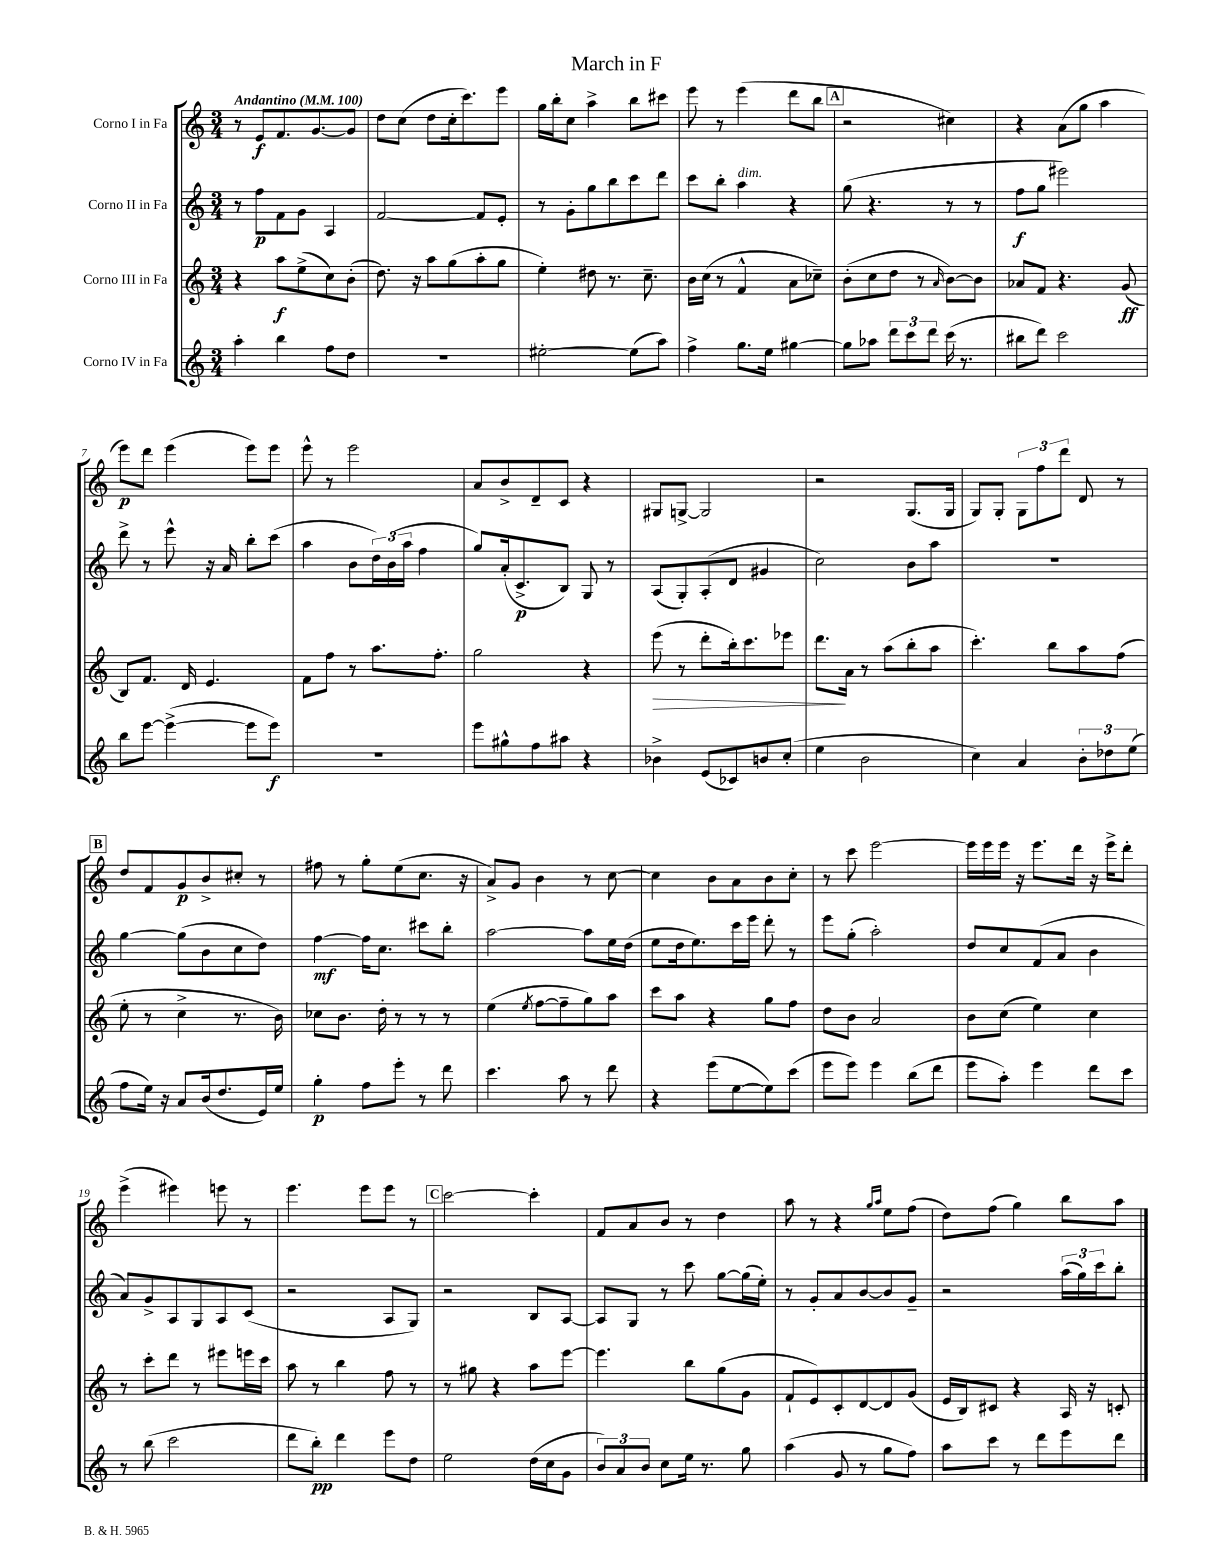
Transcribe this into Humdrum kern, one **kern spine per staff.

**kern	**kern	**kern	**kern
*staff4	*staff3	*staff2	*staff1
*clefG2	*clefG2	*clefG2	*clefG2
*k[]	*k[]	*k[]	*k[]
*M3/4	*M3/4	*M3/4	*M3/4
*MM100	*MM100	*MM100	*MM100
4aa'\	4r	8r	8r
.	.	8ff\L	8e/L
4bb\	8aa\L	8f\	8.f/
.	(8ee^\	8g\J	.
.	.	.	[8.g/
8ff\L	8cc\)	4A/	.
8dd\J	(8b'\J	.	8g/]J
=	=	=	=
2.r	8.dd\)	[2f/	8dd\L
.	.	.	(8cc\J
.	16r	.	.
.	8aa\L	.	8dd\L
.	(8gg\	.	16cc'\k
.	.	.	8.ccc\)
.	8aa'\	8f/]L	.
.	8gg\J	8e'/J	8eee\J
=	=	=	=
[2ee#'\	4ee'\)	8r	16gg\LL
.	.	.	16bb'\J
.	.	8g'\L	8cc\J
.	8dd#\	8gg\	4aa^\
.	8.r	8bb\	.
(8ee#\]L	.	8ccc\	8bb\L
.	8.cc~\	.	.
8aa\J)	.	8ddd\J	8ccc#\J
=	=	=	=
4ff^\	16b\LL	8ccc\L	8eee\
.	(16cc\JJ	.	.
.	8r	8bb'\J	8r
8.gg\L	4f^^/	4aa\	(4eee\
16ee\Jk	.	.	.
[4gg#\	8a\L	4r	8ddd\L
.	8cc-~\J)	.	8bb\J
=	=	=	=
8gg#\]L	(8b'\L	(8gg\	2r
8aa-\J	8cc\	4.r	.
12ddd\L	8dd\J	.	.
12ccc\	.	.	.
.	8r	.	.
12ddd\J	.	.	.
.	16qqa/	.	.
(16ccc\	[8b\L)	8r	4cc#\)
8.r	.	.	.
.	8b\]J	8r	.
=	=	=	=
8bb#\L	8a-/L	8ff\L	4r
8ddd\J)	8f/J	8gg\J	.
2ccc\	4.r	2eee#\)	(8a\L
.	.	.	8gg\J
.	.	.	4aa\
.	(8g/	.	.
=	=	=	=
8bb\L	8B/L)	8ddd^\	8eee\L)
[8eee\J	8.f/J	8r	8ddd\J
(4eee^\_	.	8eee^^\	(4eee\
.	16d/	.	.
.	4.e/	16r	.
.	.	16a/	.
8eee\]L	.	8bb'\L	8eee\L)
8eee\J)	.	(8ccc\J	8eee\J
=	=	=	=
2.r	8f\L	4aa\	8eee^^\
.	8ff\J	.	8r
.	8r	8b\L	2eee\
.	8.aa\L	24dd\L)	.
.	.	(24b\	.
.	.	24aa\JJ	.
.	.	4ff\	.
.	8.ff'\J	.	.
=	=	=	=
8eee\L	2gg\	8gg/L)	8a/L
8gg#^^\	.	(16a'/k	8b^/
.	.	8.c^/	.
8ff\	.	.	8d~/
8aa#\J	.	8B/J)	8c/J
4r	4r	8G/	4r
.	.	8r	.
=	=	=	=
4b-^\	(8eee\	(8A/L	8G#/L
.	8r	8G'/)	[8G^/J
(8e/L	8ddd'\L	(8A'/	2G/]
8c-/)	16bb'\k)	8d/J	.
.	8.ccc\	.	.
8b/	.	4g#/	.
(8cc'/J	8eee-\J	.	.
=	=	=	=
4ee\	8.ddd\L	2cc\)	2r
.	16a\Jk	.	.
2b\	8r	.	.
.	(8aa\L	.	.
.	8bb'\	8b\L	(8.G/L
.	8aa\J	8aa\J	.
.	.	.	16G/Jk
=	=	=	=
4cc\)	4.ccc'\)	2.r	8G/L)
.	.	.	8G'/J
4a/	.	.	12G\L
.	.	.	12ff\
.	8bb\L	.	.
.	.	.	12ddd\J
12b'\L	8aa\	.	8d/
12dd-\	.	.	.
.	(8ff\J	.	8r
(12ee\J	.	.	.
=	=	=	=
8ff\L	8ee'\	[4gg\	8dd/L
16ee\Jk)	8r	.	8f/
16r	.	.	.
8a/L	4cc^\	(8gg\]L	8g/
(16b/k	.	8b\	8b^/
8.dd/	.	.	.
.	8.r	8cc\	8cc#'/J
16e/L)	.	8dd\J)	8r
16ee/JJ	16b\)	.	.
=	=	=	=
4gg'\	8cc-\L	[4ff\	8ff#\
.	8.b\J	.	8r
8ff\L	.	16ff\]LK	8gg'\L
.	16dd'\	8.cc\J	.
8eee'\J	8r	.	(8ee\
8r	8r	8ccc#\L	8.cc\J
8ddd\	8r	8bb'\J	.
.	.	.	16r
=	=	=	=
4.ccc\	(4ee\	[2aa\	8a^/L)
.	.	.	8g/J
.	8qee/	.	.
.	[8ff\L	.	4b\
8aa\	8ff~\]	.	.
8r	8gg\)	8aa\]L	8r
8ddd\	8aa\J	16ee\L	[8cc\
.	.	(16dd\JJ	.
=	=	=	=
4r	8ccc\L	8ee\L	4cc\]
.	8aa\J	16dd\k	.
.	.	8.ee\)	.
(8eee\L	4r	.	8b\L
[8ee\	.	16ccc\L	8a\
.	.	16eee\JJ	.
8ee\])	8gg\L	8ddd'\	8b\
(8ccc\J	8ff\J	8r	8cc'\J
=	=	=	=
8eee\L	8dd\L	8eee\L	8r
8eee\J)	8b\J	(8gg'\J	8ccc\
4eee\	2a/	2aa'\)	[2eee\
(8bb\L	.	.	.
8ddd\J	.	.	.
=	=	=	=
8eee\L	8b\L	8dd/L	16eee\]LL
.	.	.	16eee\
8aa'\J)	(8cc\J	8cc/	16eee\JJ
.	.	.	16r
4eee\	4ee\)	(8f/	8.eee\L
.	.	8a/J	.
.	.	.	16ddd\Jk
8ddd\L	4cc\	4b\	16r
.	.	.	16eee^\LK
8ccc\J	.	.	8ddd'\J
=	=	=	=
8r	8r	8a/L)	(4eee^\
(8bb\	8ccc'\L	8g^/	.
2ccc\	8ddd\J	8A/	4eee#\)
.	8r	8G/	.
.	8eee#\L	8A/	8eee\
.	16eee\L	(8c/J	8r
.	16ccc\JJ	.	.
=	=	=	=
8ddd\L	8aa\	2r	4.eee\
8bb'\J)	8r	.	.
4ddd\	4bb\	.	.
.	.	.	8eee\L
8eee\L	8ff\	8A/L	8eee\J
8dd\J	8r	8G/J)	8r
=	=	=	=
2ee\	8r	2r	[2ccc\
.	8gg#\	.	.
.	4r	.	.
(16dd\LL	8aa\L	8B/L	4ccc'\]
16cc\J	.	.	.
8g\J	[8eee\J	[8A/J	.
=	=	=	=
12b/L)	4.eee\]	8A/]L	8f/L
12a/	.	.	.
.	.	8G/J	8a/
12b/J	.	.	.
8cc\L	.	8r	8b/J
16ee\Jk	8bb\L	8ccc\	8r
8.r	.	.	.
.	(8gg\	[8gg\L	4dd\
8gg\	8g\J	(16gg\]L	.
.	.	16ee'\JJ)	.
=	=	=	=
(4aa\	8f`/L	8r	8aa\
.	8e/)	8g'/L	8r
8g/	8c'/	8a/	4r
8r	[8d/	[8b/	.
.	.	.	16qqgg/LL
.	.	.	16qqaa/JJ
8gg\L	8d/]	8b/]	8ee\L
8ff\J)	(8g/J	8g~/J	(8ff\J
=	=	=	=
8aa\L	16e/LL	2r	8dd\L)
.	16B/J)	.	.
8ccc\J	8c#/J	.	(8ff\J
8r	4r	.	4gg\)
8ddd\L	.	.	.
8eee\	16A/	(24aa\LL	8bb\L
.	.	24gg\)	.
.	16r	.	.
.	.	24ccc\J	.
8ddd\J	8c'/	8bb'\J	8aa\J
==	==	==	==
*-	*-	*-	*-
